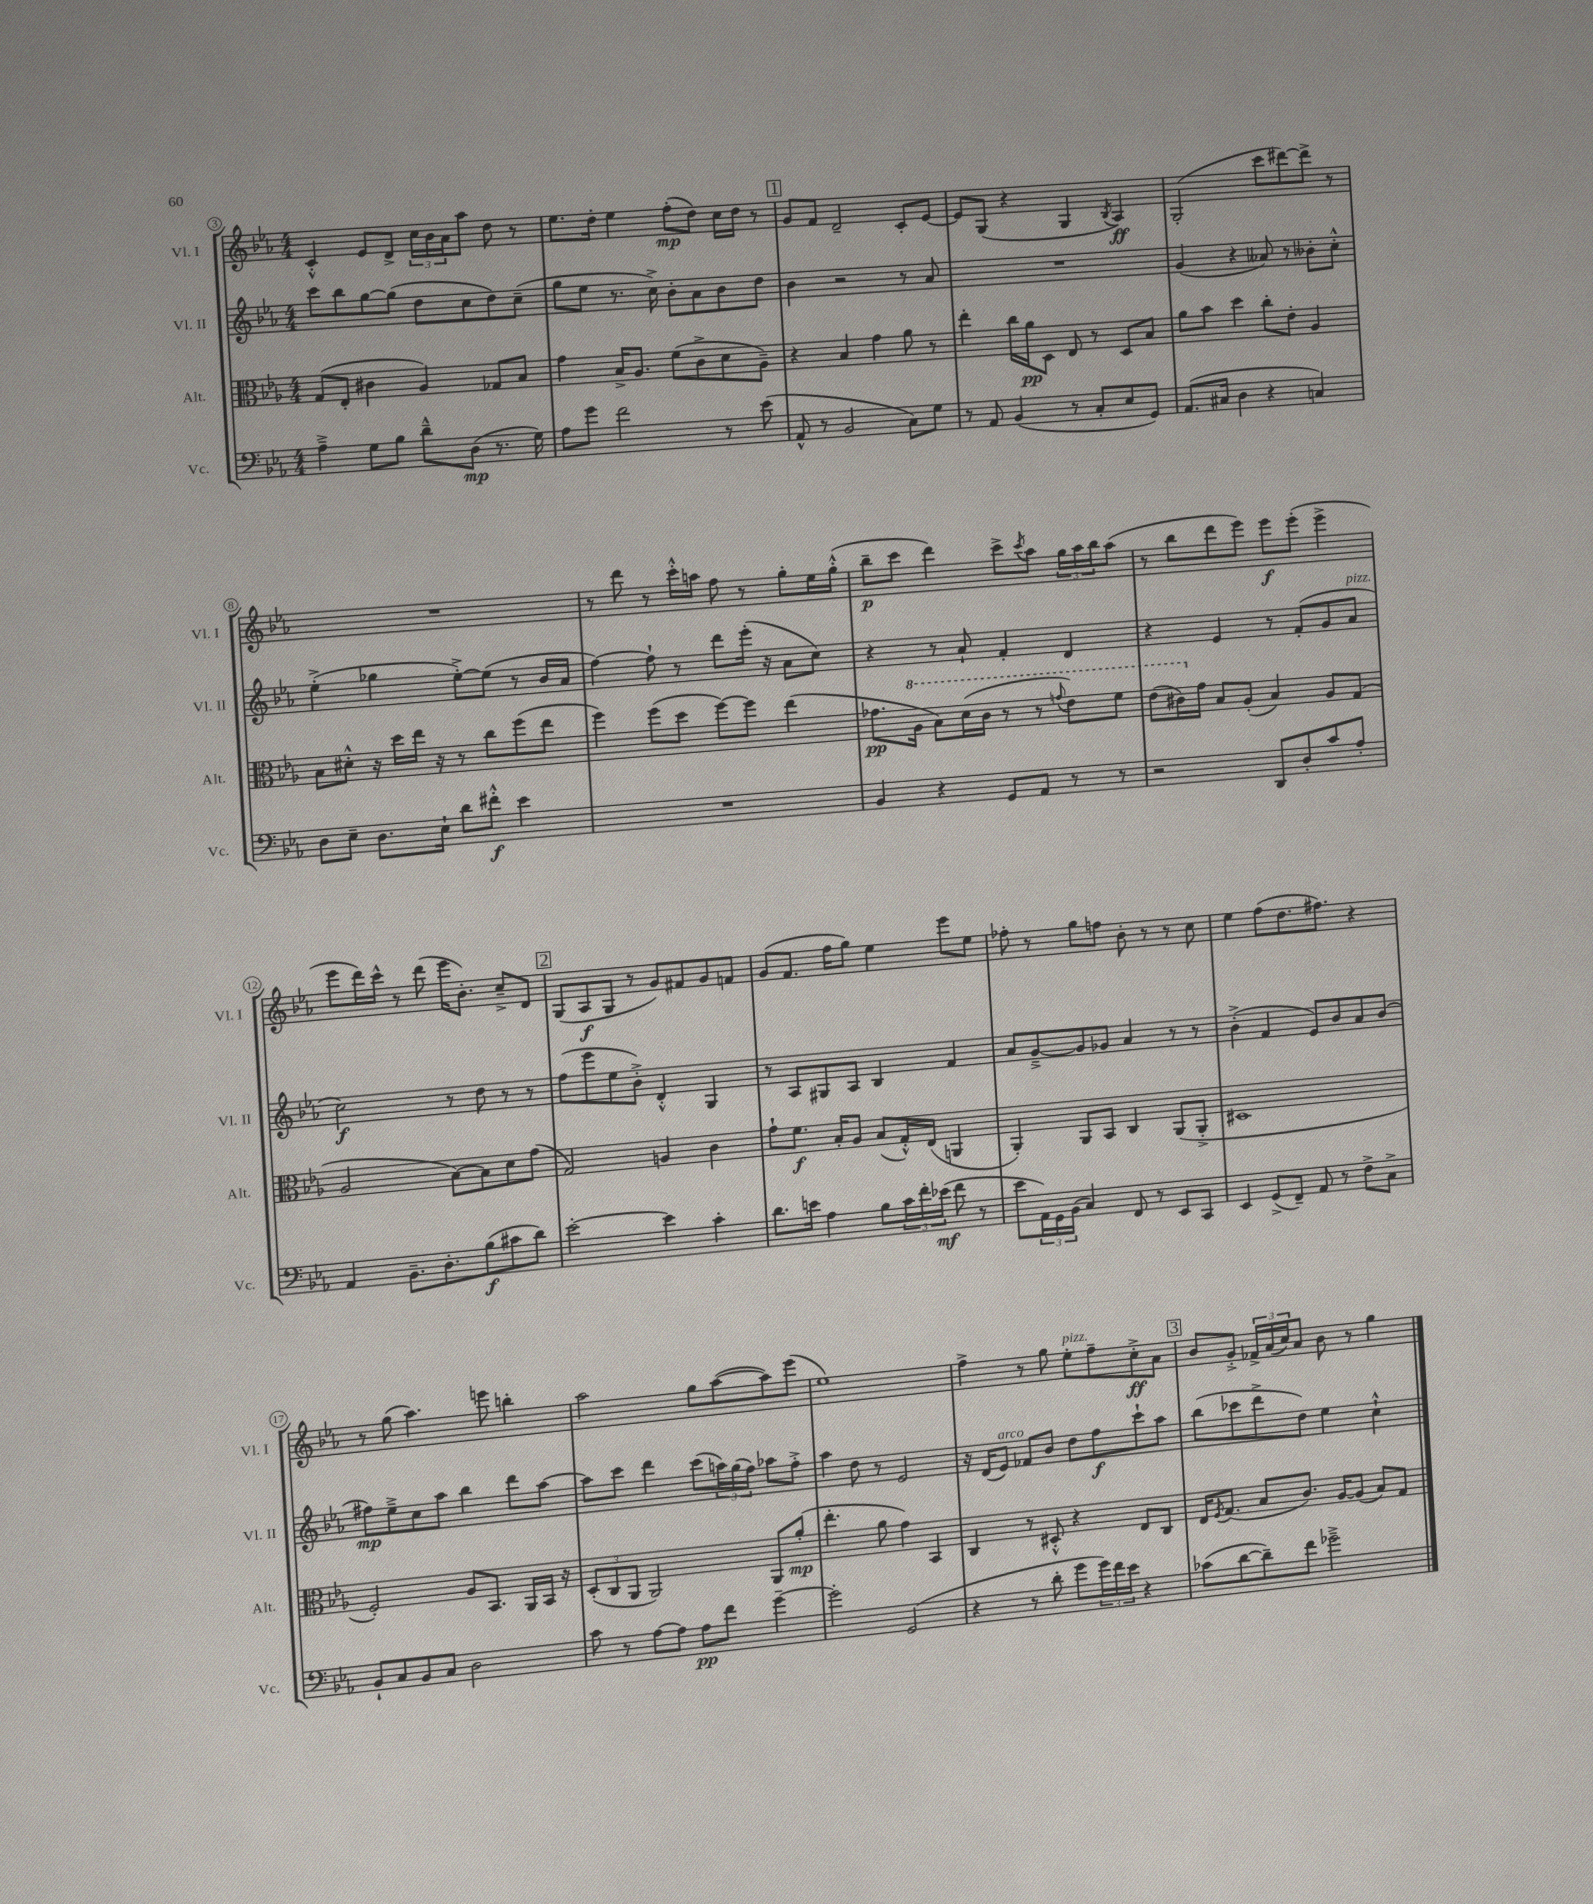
<<
\new StaffGroup <<
\new Staff = "s0" \with { instrumentName = "Vl. I" shortInstrumentName = "Vl. I" } {
    \clef treble \key ees \major \numericTimeSignature \time 4/4
    c'4-.-^ ees'8 d'8-> \tuplet 3/2 { c''16 bes'16 aes'16 } aes''8 d''8 r8 |
    ees''8. d''16-. ees''4 f''8-.\mp( d''8) c''16 d''16 r8 |
    \mark \markup { \box "1" } g'8 f'8 d'2-- c'8-. ees'8~ |
    ees'8 g8( r4 g4 \acciaccatura { bes8 } aes4\ff) |
    g2-.( c'''8 dis'''8~) dis'''8-> r8 |
    R1 |
    r8 d'''8 r8 c'''16-.-^ a''16 f''8 r8 g''8-. ees''16 g''16-.-^( |
    bes''8--\p c'''8 d'''4) c'''8-> \acciaccatura { c'''8 } aes''8 \tuplet 3/2 { g''16 aes''16 bes''16 } aes''8( |
    r8 bes''8 d'''8 ees'''8) ees'''8\f ees'''8-.( ees'''4-> |
    ees'''8 d'''16) c'''16-^ r8 d'''8( ees'''16 bes'8.-.) c''8---> d'8 |
    \mark \markup { \box "2" } g8( aes8\f g8 r8 g'8) fis'8 g'8 f'8 |
    g'8( f'8. f''16 g''8) ees''4 ees'''8 ees''8 |
    fes''8-. r8 g''8 f''8 bes'8-. r8 r8 c''8 |
    ees''4 f''8( d''8. fis''8.) r4 |
    r8 g''8( aes''4.) e'''8 b''4-. |
    aes''2 g''8 aes''8~( aes''8) ees'''8( |
    ees''1) |
    f''4-> r8 g''8 ees''8-.^\markup { \italic "pizz." } f''8-- c''8-.->\ff aes'8 |
    \mark \markup { \box "3" } bes'8 g'8-.-> \tuplet 3/2 { fes'16-> aes'16( c''16) } aes'8 bes'8 r8 g''4 \bar "|." |
}
\new Staff = "s1" \with { instrumentName = "Vl. II" shortInstrumentName = "Vl. II" } {
    \clef treble \key ees \major \numericTimeSignature \time 4/4
    c'''8 bes''8 g''8~ g''8( d''8 c''8 d''8) c''8--( |
    g''8 ees''8 r8. c''16->) bes'8-. aes'8 bes'8 d''8 |
    \mark \markup { \box "1" } bes'4 r2 r8 aes'8 |
    R1 |
    g'4( r4 aeses'8) r8 beses'8-. c''8-.-^ |
    ees''4-.->( ges''4 ees''8~-.->) ees''8( r8 bes'16 aes'16 |
    f''4~) f''8-! r8 d'''8 ees'''16-.( r16 aes'8 c''8) |
    r4 r8 aes'8-! f'4-. d'4 |
    r4 ees'4 r8 f'8-.( g'8 aes'8^\markup { \italic "pizz." } |
    c''2\f) r8 d''8 r8 r8 |
    \mark \markup { \box "2" } f''8( ees'''8 ees''8 bes'8-.->) d'4-.-^ g4 |
    r8 aes8 gis8 aes8 bes4 f'4 |
    aes'8 g'8~---> g'8 ges'8 aes'4 r8 r8 |
    bes'4-.->( f'4 ees'8) bes'8 aes'8 bes'8( |
    fis''8\mp) ees''8---> c''8 aes''8 bes''4 d'''8 aes''8~ |
    aes''8 c'''8 d'''4 c'''8( \tuplet 3/2 { a''16) g''16( f''16) } aes''8 f''8-.-> |
    aes''4 d''8 r8 ees'2 |
    r16 d'16( ees'8^\markup { \italic "arco" }) fes'8 bes'8 d''8 f''8\f c'''8-! aes''8 |
    \mark \markup { \box "3" } bes''8( ces'''8 d'''8-> d''8) ees''4 c''4-!-^ \bar "|." |
}
\new Staff = "s2" \with { instrumentName = "Alt." shortInstrumentName = "Alt." } {
    \clef alto \key ees \major \numericTimeSignature \time 4/4
    g8( ees8-. cis'4 aes4) ges8 bes8 |
    g'4 bes16-> aes8. f'8( c'8-> d'8 aes8--) |
    \mark \markup { \box "1" } r4 bes4 g'4 aes'8 r8 |
    ees''4-. c''16 aes'16\pp d8 ees8 r8 d8 bes8 |
    aes'8 bes'8 d''4 c''8-. ees'8-. aes4 |
    bes8 dis'8-.-^ r16 d''16 ees''16 r16 r8 c''8 f''8( ees''8 |
    f''4) f''8( d''8 f''8~) f''8 ees''4( |
    ges'8.\pp \ottava #1 aes'16 bes'8) d''16( c''16 r8 r8 \appoggiatura { g''!8 } ees''8) f''8 |
    ees''8( cis''16) \ottava #0 g'16 bes8 aes8-.( bes4) aes8 g8( |
    aes2 bes8~) bes8 d'8 g'8( |
    \mark \markup { \box "2" } g2) a4 c'4 |
    g'8-! f'8.\f bes16-. aes8 bes8( g16-.-^) ees16( a,4 |
    aes,4-.) aes,8 bes,8 c4 aes,8( aes,8-.-> |
    dis1 |
    f2-.) aes8 bes,8. aes,16 bes,16 r16 |
    \tuplet 3/2 { d8-.( c8 aes,8 } aes,2) aes,8 aes'8-.\mp( |
    ees''4.-. aes'8 g'4) bes,4 |
    c4 r8 dis8-.-^ r4 ees8 c8 |
    \mark \markup { \box "3" } ees16 \acciaccatura { f8 } g8.( bes8 c'8.) aes16~ aes8( bes8) g8 \bar "|." |
}
\new Staff = "s3" \with { instrumentName = "Vc." shortInstrumentName = "Vc." } {
    \clef bass \key ees \major \numericTimeSignature \time 4/4
    aes4---> g8 bes8 d'8---^ d8\mp( r8. g16) |
    aes8 g'8 f'2 r8 ees'8( |
    \mark \markup { \box "1" } aes,8-^ r8 bes,2 c8) g8 |
    r8 aes,8 bes,4( r8 c8-. ees8 g,8) |
    aes,8.( cis16 d4 r4 c4) |
    d8 ees8-- d8. ees16-! d'8 fis'8-.-^\f ees'4 |
    R1 |
    bes,4 r4 g,8 aes,8 r8 r8 |
    r2 d,8 d8-. c'8 aes8-. |
    aes,4 bes,8.-- d8.-. bes8\f( cis'8 d'8) |
    \mark \markup { \box "2" } ees'2~-. ees'4 c'4-. |
    d'8. e'16 aes4 bes8 \tuplet 3/2 { c'16 f'16-. ees'16\mf( } f'8 r8 |
    ees'8 \tuplet 3/2 { aes,16) g,16 bes,16( } c4) f,8 r8 ees,8 c,8 |
    ees,4 g,8->( f,8--) aes,8 r8 f8-> c8-> |
    bes,8-! c8 bes,8 c8 d2 |
    c'8 r8 aes8~ aes8 aes8\pp f'8 g'4~-- |
    g'2-. g,2( |
    r4 r8 d'8-. g'8 \tuplet 3/2 { g'16) f'16 ees'16 } r4 |
    \mark \markup { \box "3" } ces'8( d'8~ d'8--) f'8 ges'2---> \bar "|." |
}
>>
>>
\layout { \context { \Score currentBarNumber = #3 \override BarNumber.stencil = #(make-stencil-circler 0.1 0.3 ly:text-interface::print) } }
